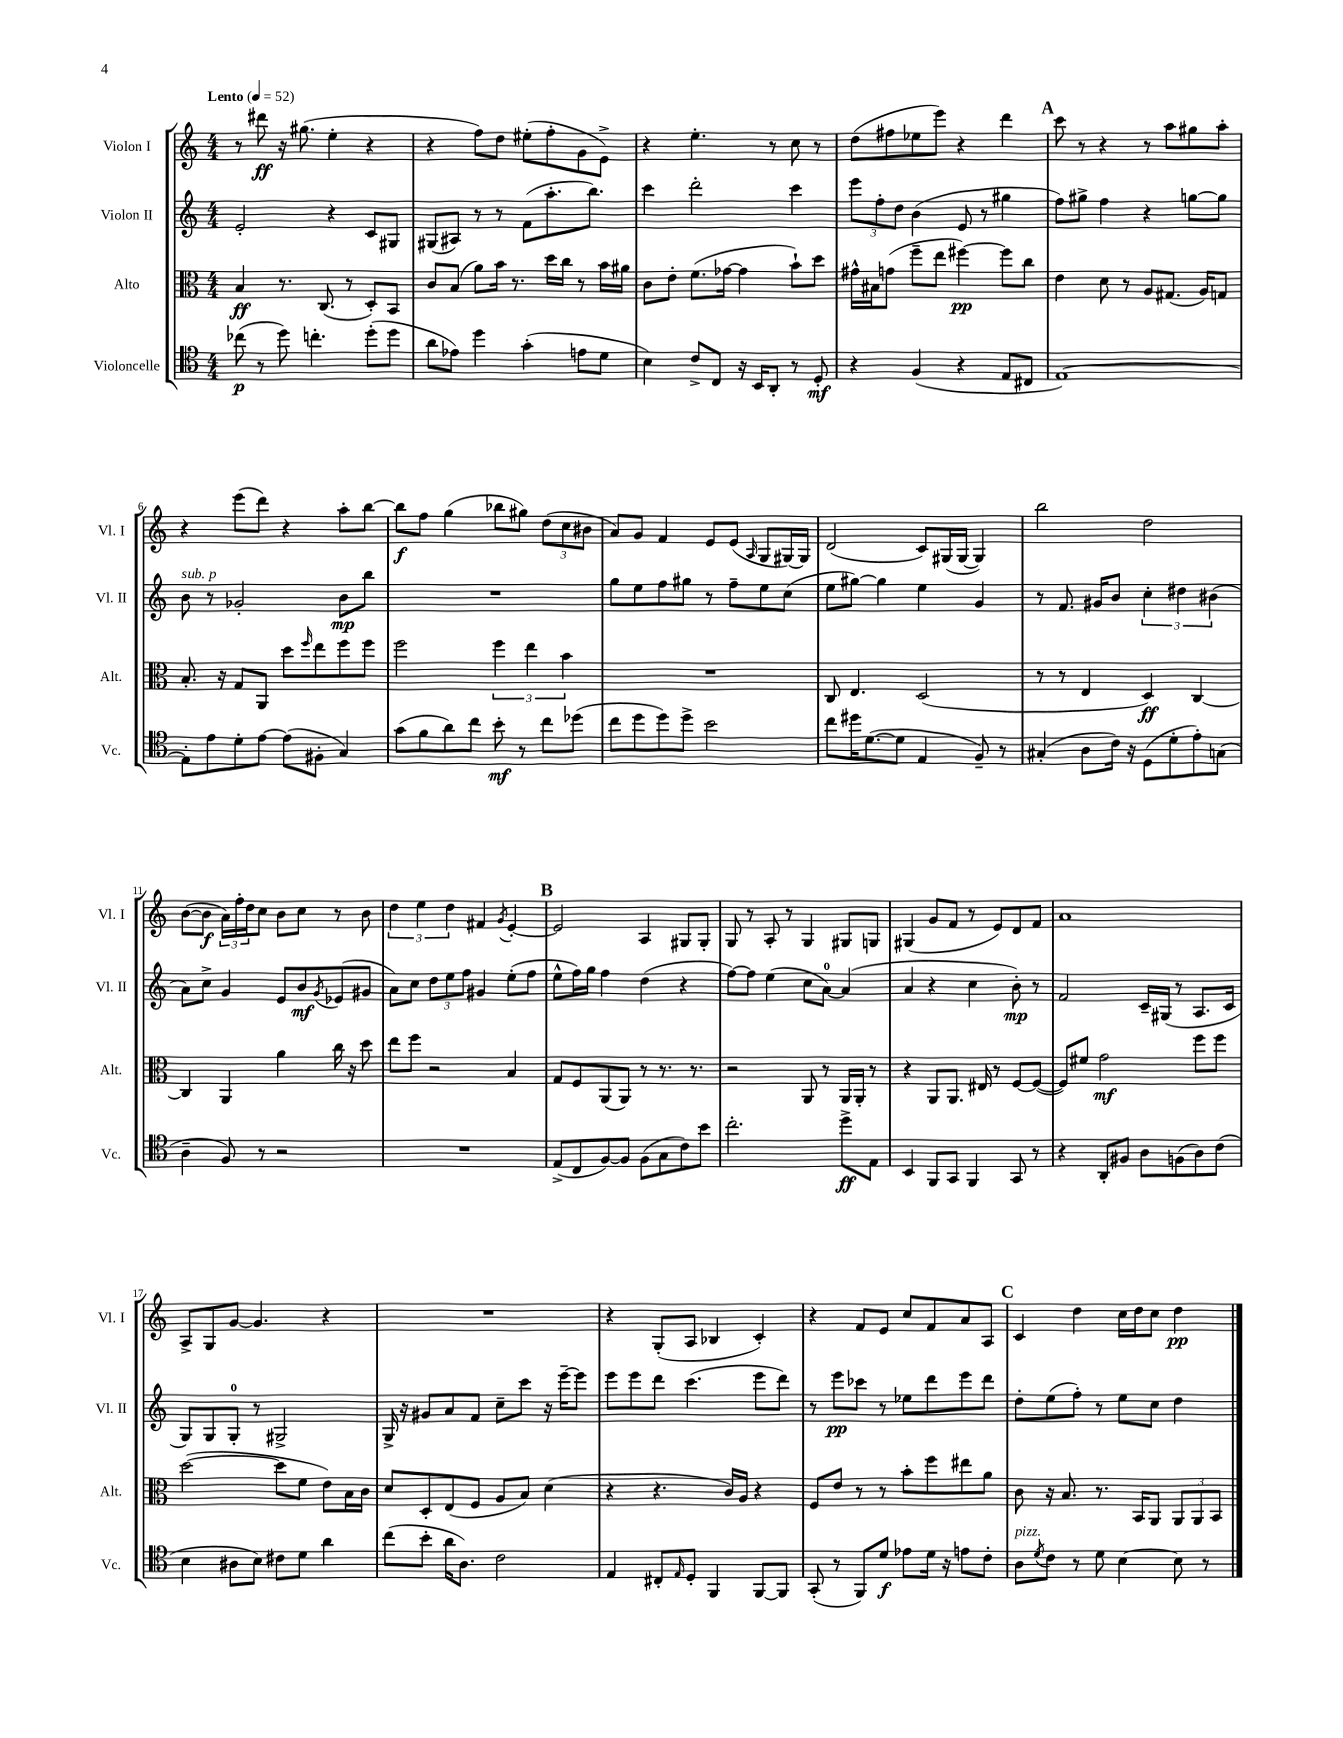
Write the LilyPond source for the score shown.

<<
\new StaffGroup <<
\new Staff = "s0" \with { instrumentName = "Violon I" shortInstrumentName = "Vl. I" } {
    \clef treble \key c \major \numericTimeSignature \time 4/4 \tempo "Lento" 4 = 52
    r8 dis'''8\ff r16 gis''8.( e''4-. r4 |
    r4 f''8) d''8 eis''8-.( f''8-. g'8 e'8->) |
    r4 e''4.-. r8 c''8 r8 |
    d''8( fis''8 ees''8 e'''8) r4 d'''4 |
    \mark \markup { \bold "A" } c'''8 r8 r4 r8 a''8 gis''8 a''8-. |
    r4 e'''8( d'''8) r4 a''8-. b''8~ |
    b''8\f f''8 g''4( bes''8 gis''8) \tuplet 3/2 { d''8( c''8 bis'8 } |
    a'8) g'8 f'4 e'8 e'8( \grace { a16 } g8 gis16~) gis16 |
    d'2( c'8) gis16( gis16~ gis4) |
    b''2 d''2 |
    b'8~( b'8\f \tuplet 3/2 { a'16) f''16-. d''16 } c''8 b'8 c''8 r8 b'8 |
    \tuplet 3/2 { d''4 e''4 d''4 } fis'4 \acciaccatura { g'8 } e'4~-. |
    \mark \markup { \bold "B" } e'2 a4 gis8 gis8-. |
    g8 r8 a8-. r8 g4 gis8 g8 |
    gis4( g'8 f'8 r8 e'8) d'8 f'8 |
    a'1 |
    a8-> g8 g'8~ g'4. r4 |
    R1 |
    r4 g8-.( a8 bes4 c'4-.) |
    r4 f'8 e'8 c''8 f'8 a'8 a8 |
    \mark \markup { \bold "C" } c'4 d''4 c''16 d''16 c''8 d''4\pp \bar "|." |
}
\new Staff = "s1" \with { instrumentName = "Violon II" shortInstrumentName = "Vl. II" } {
    \clef treble \key c \major \numericTimeSignature \time 4/4
    e'2-. r4 c'8 gis8 |
    gis8( ais8) r8 r8 f'8( a''8.-. b''8.) |
    c'''4 d'''2-. c'''4 |
    \tuplet 3/2 { e'''8 f''8-. d''8 } b'4( e'8 r8 gis''4 |
    \mark \markup { \bold "A" } f''8) gis''8-> f''4 r4 g''8~ g''8 |
    b'8^\markup { \italic "sub. p" } r8 ges'2-. b'8\mp b''8 |
    R1 |
    g''8 e''8 f''8 gis''8 r8 f''8-- e''8 c''8( |
    e''8 gis''8~) gis''4 e''4 g'4 |
    r8 f'8. gis'16 b'8 \tuplet 3/2 { c''4-. dis''4 bis'4( } |
    a'8) c''8-> g'4 e'8 b'8\mf \acciaccatura { g'8 } ees'8( gis'8 |
    a'8) c''8 \tuplet 3/2 { d''8 e''8 f''8 } gis'4 e''8-.( f''8 |
    \mark \markup { \bold "B" } e''8-^ f''16) g''16 f''4 d''4( r4 |
    f''8~) f''8 e''4( c''8 a'8-0~) a'4( |
    a'4 r4 c''4 b'8-.\mp) r8 |
    f'2 c'16-- gis16( r8 a8. c'16 |
    g8) g8 g8-0-. r8 gis2-> |
    g16-> r16 gis'8 a'8 f'8 c''8-- c'''8 r16 e'''16~-- e'''8 |
    e'''8 e'''8 d'''8 c'''4.( e'''8 d'''8) |
    r8 e'''8\pp ces'''8 r8 ees''8 d'''8 e'''8 d'''8 |
    \mark \markup { \bold "C" } d''8-. e''8( f''8-.) r8 e''8 c''8 d''4 \bar "|." |
}
\new Staff = "s2" \with { instrumentName = "Alto" shortInstrumentName = "Alt." } {
    \clef alto \key c \major \numericTimeSignature \time 4/4
    b4\ff r8. c8.( r8 d8-.) b,8 |
    c'8 b8( a'8) b'16 r8. d''16 c''16 r8 b'16 ais'16 |
    c'8 e'8-. f'8.( ges'16~ ges'4 b'8-!) d''8 |
    gis'16-^ bis16 g'8( f''8-- e''8 fis''4~\pp) fis''8 c''8 |
    \mark \markup { \bold "A" } e'4 d'8 r8 a8 gis8.( a16) g8 |
    b8.-. r16 g8 a,8 d''8 \grace { f''16 } e''8 f''8 f''8 |
    f''2 \tuplet 3/2 { f''4 e''4 b'4 } |
    R1 |
    c8 e4. d2( |
    r8 r8 e4 d4\ff) c4~ |
    c4 a,4 a'4 c''16 r16 d''8 |
    e''8 f''8 r2 b4 |
    \mark \markup { \bold "B" } g8 f8 a,8( a,8) r8 r8. r8. |
    r2 a,8 r8 a,16 a,16-. r8 |
    r4 a,8 a,8. eis16 r8 f8~ f8~( |
    f8) fis'8 g'2\mf f''8 f''8 |
    d''2~( d''8 f'8 e'8) b16 c'16 |
    d'8 d8-. e8( f8 a8 b8) d'4( |
    r4 r4. c'16) a16 r4 |
    f8 e'8 r8 r8 b'8-. f''8 eis''8 a'8 |
    \mark \markup { \bold "C" } c'8 r16 b8. r8. b,16 a,8 \tuplet 3/2 { a,8 a,8 b,8 } \bar "|." |
}
\new Staff = "s3" \with { instrumentName = "Violoncelle" shortInstrumentName = "Vc." } {
    \clef tenor \key c \major \numericTimeSignature \time 4/4
    ces''8\p( r8 d''8) c''4.-. d''8-.( d''8 |
    a'8 ees'8) d''4 g'4-.( e'8 d'8 |
    b4) c'8-> c8 r16 b,16 a,8-. r8 d8-.\mf |
    r4 f4( r4 e8 cis8 |
    \mark \markup { \bold "A" } e1~) |
    e8-. e'8 d'8-. e'8~ e'8( fis8-. g4) |
    g'8( f'8 a'8) c''8 b'8-.\mf r8 c''8 des''8( |
    c''8 d''8 d''8) d''8-> b'2 |
    c''8 dis''16 d'8.~( d'8 e4 f8--) r8 |
    gis4-.( a8 c'16) r16 d8( d'8-. e'8-.) g8( |
    a4-- f8) r8 r2 |
    R1 |
    \mark \markup { \bold "B" } e8->( c8 f8~) f8 f8( g8 c'8) b'8 |
    c''2.-. d''8->\ff e8 |
    b,4 f,8 g,8 f,4 g,8 r8 |
    r4 a,8-. fis8 a8 f8( a8) c'8( |
    b4 ais8 b8) cis'8 d'8 a'4 |
    c''8( b'8-. a'16 a8.) c'2 |
    e4 cis8-. \grace { e16 } d8-. f,4 f,8~ f,8 |
    g,8-.( r8 f,8) d'8\f ees'8 d'16 r16 e'8 c'8-. |
    \mark \markup { \bold "C" } a8^\markup { \italic "pizz." } \acciaccatura { d'8 } c'8 r8 d'8 b4~ b8 r8 \bar "|." |
}
>>
>>
